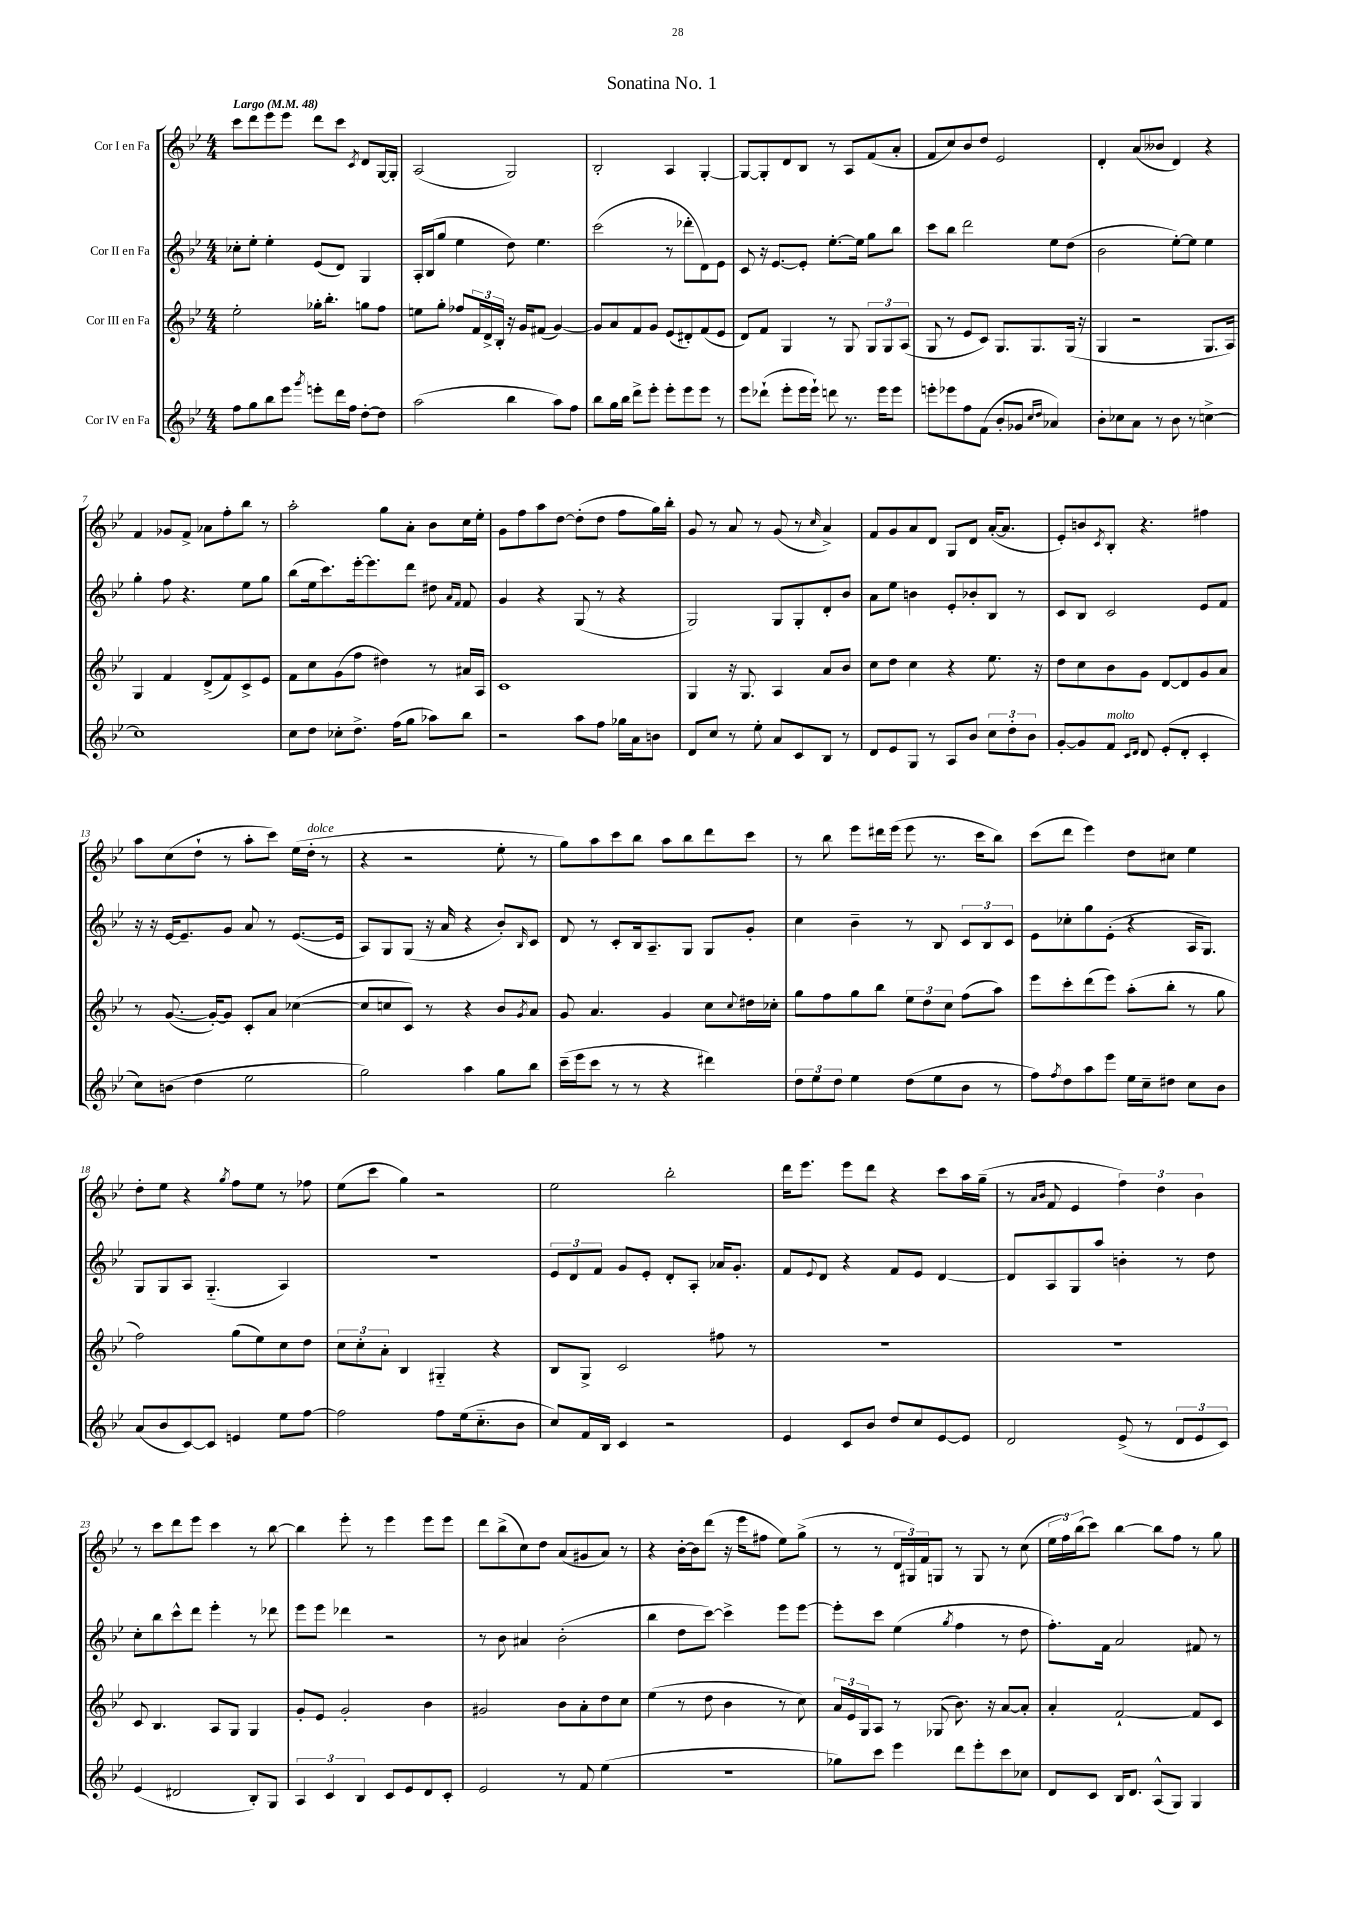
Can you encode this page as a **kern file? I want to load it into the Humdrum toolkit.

**kern	**kern	**kern	**kern
*staff4	*staff3	*staff2	*staff1
*clefG2	*clefG2	*clefG2	*clefG2
*k[b-e-]	*k[b-e-]	*k[b-e-]	*k[b-e-]
*M4/4	*M4/4	*M4/4	*M4/4
*MM48	*MM48	*MM48	*MM48
8ff\L	2ee-'\	8cc-'\L	8ccc\L
8gg\	.	8ee-'\J	8ddd\
8bb-\	.	4ee-'\	8eee-\
8eee-\J	.	.	8eee-\J
8qggg/	.	.	.
8eee'\L	16gg-'\LK	(8e-/L	8ddd\L
.	8.bb-'\J	.	.
16ddd\L	.	8d/J)	8ccc\J
16ff\JJ	.	.	.
.	.	.	8qc/
[8dd'\L	8gg\L	4G/	8d/L
8dd\]J	8ff\J	.	[16G/L
.	.	.	16G'/]JJ
=	=	=	=
(2aa\	8ee\L	16A'/LL	(2A/
.	.	(16B-/J	.
.	8gg'\J	8gg/J	.
.	8ff-/L	4ee-\	.
.	24f/L	.	.
.	24d^/	.	.
.	24B-'/JJ	.	.
4bb-\	16r	8dd\)	2G/)
.	16g/LK	.	.
.	(8f#/J	4.ee-\	.
8aa\L)	[4g/)	.	.
8ff\J	.	.	.
=	=	=	=
8bb-\L	8g/]L	(2ccc\	2B-'/
16gg\L	8a/	.	.
16bb-\JJ	.	.	.
8ddd^\L	8f/	.	.
8eee-'\J	8g/J	.	.
8eee-'\L	(8e-/L	8r	4A/
8eee-\	8d#'/)	8ddd-'\L	.
8eee-\J	(8f/	8d\)	[4G'/
8r	8e-/J	8e-\J	.
=	=	=	=
8eee-\L	8d/L)	8c/	8G/_L
(8ddd-`\J	8f/J	16r	8G'/]
.	.	[8.e-/L	.
8eee-'\L	4G/	.	8d/
16eee-\L	.	8e-'/]J	8B-/J
16eee-`\JJ)	.	.	.
8ddd\	8r	[8.ee-'\L	8r
8.r	8G/	.	8A/L
.	.	16ee-\]Jk	.
.	12G/L	8gg\L	(8f/
16eee-\LK	.	.	.
.	12G/	.	.
8eee-\J	.	8bb-\J	8a'/J
.	(12A/J	.	.
=	=	=	=
8eee'\L	8G/	8ccc\L	8f/L
8eee-\	8r	8bb-\J	8cc/)
8ff\	8e-/L	2ddd\	8b-/
(8f\J	8c/J)	.	8dd/J
8b-'/L	8.G/L	.	2e-/
8g-/J	.	.	.
.	8.G/	.	.
16qqcc/LL	.	.	.
16qqdd/JJ	.	.	.
4a-/)	.	8ee-\L	.
.	(16G/Jk	(8dd\J	.
.	16r	.	.
=	=	=	=
8b-'\L	4G/	2b-\	4d'/
8cc-\	.	.	.
8a\J	2r	.	(8a/L
8r	.	.	8b--/J
8b-\	.	[8ee-'\L)	4d/)
8r	.	8ee-\]J	.
[4cc^\	8.G/L	4ee-\	4r
.	16A/Jk)	.	.
=	=	=	=
1cc]	4G/	4gg'\	4f/
.	4f/	8ff\	8g-/L
.	.	4.r	8f^/J
.	(8d^/L	.	8a-\L
.	8f/)	.	8ff'\
.	8c^/	8ee-\L	8bb-\J
.	8e-/J	8gg\J	8r
=	=	=	=
8cc\L	8f\L	(8bb-\L	2aa'\
8dd\J	8cc\	16ee-\k	.
.	.	8.ccc\)	.
8cc-'\L	(8g\	.	.
8.dd^\J	8ff\J	[16eee-'\k	.
.	.	8.eee-\]	.
.	4dd#\)	.	8gg\L
(16ff\LK	.	.	.
8gg\J	.	8ddd\J	8a'\J
8aa-\L)	8r	8dd#\	8b-\L
.	.	16qqa/LL	.
.	.	16qqf/JJ	.
8bb-\J	16a#/LL	8f/	16cc\L
.	16A/JJ	.	16ee-'\JJ
=	=	=	=
2r	1c	4g/	8g\L
.	.	.	8ff\
.	.	4r	8aa\
.	.	.	[8dd\J
8aa\L	.	(8G/	(8dd'\]L
8ff\J	.	8r	8dd\J
16gg-\LL	.	4r	8ff\L
16a\J	.	.	.
8b\J	.	.	16gg\L)
.	.	.	16bb-'\JJ
=	=	=	=
8d/L	4G/	2G/)	8g/
8cc/J	.	.	8r
8r	16r	.	8a/
.	8.G/	.	.
8ee-'\	.	.	8r
8a/L	4A/	8G/L	(8g/
8c/	.	8G'/	8r
.	.	.	16qqcc/
8B-/J	8a/L	8d'/	4a^/)
8r	8b-/J	8b-/J	.
=	=	=	=
8d/L	8cc\L	8a\L	8f/L
8e-/	8dd\J	8ee-\J	8g/
8G/J	4cc\	4b\	8a/
8r	.	.	8d/J
8A/L	4r	8e-'/L	8G/L
8b-/J	.	8b-'/	8d/J
12cc\L	8.ee-\	8B-/J	([16a'/LK
.	.	.	8.a/]J
12dd'\	.	.	.
.	.	8r	.
12b-\J	.	.	.
.	16r	.	.
=	=	=	=
[8g'/L	8dd\L	8c/L	8e-'/L)
8g/]	8cc\	8B-/J	8b/
.	.	.	8qc/
8f/J	8b-\	2c/	8B-'/J
16qqc/LL	.	.	.
16qqd/JJ	.	.	.
8d/	8g\J	.	4.r
(8e-'/L	[8d/L	.	.
8d'/J	8d/]	.	.
4c'/	8g/	8e-/L	4ff#\
.	8a/J	8f/J	.
=	=	=	=
8cc\L)	8r	16r	8aa\L
.	.	16r	.
(8b\J	([8.g/	[16e-/LK	(8cc\
.	.	8.e-~/]	.
4dd\	.	.	8dd`\J
.	16g'/_LK)	.	.
.	8g/]J	8g/J	8r
2ee-\	8c'/L	8a/	8aa'\L
.	8a/J	8r	8ccc\J)
.	([4cc-\	([8.e-/L	(16ee-\LL
.	.	.	16dd'\JJ
.	.	.	8r
.	.	16e-/]Jk	.
=	=	=	=
2gg\)	8cc-/]L	8A/L)	4r
.	8cc/	8G/	.
.	8c/J)	(8G/J	2r
.	8r	16r	.
.	.	16a/	.
4aa\	4r	4r	.
8gg\L	8b-/L	8b-'/L)	8ee-'\
.	8qg/	16qqB-/	.
8bb-\J	8a/J	8c/J	8r
=	=	=	=
(16ccc~\LL	8g/	8d/	8gg\L)
16eee-\J	.	.	.
8ccc\J	4.a/	8r	8aa\
8r	.	8c'/L	8ccc\
8r	.	16B-/k	8bb-\J
.	.	8.A~/	.
4r	4g/	.	8aa\L
.	.	8G/J	8bb-\
4ddd#\)	8cc\L	8G/L	8ddd\
.	8qqcc/	.	.
.	16dd#\L	8g'/J	8ccc\J
.	16cc-'\JJ	.	.
=	=	=	=
12dd\L	8gg\L	4cc\	8r
12ee-\	.	.	.
.	8ff\	.	8bb-\
12dd\J	.	.	.
4ee-\	8gg\	4b-~\	8eee-\L
.	8bb-\J	.	16ddd#\L
.	.	.	(16eee-\JJ
(8dd\L	12ee-\L	8r	8eee-\
.	12dd\	.	.
8ee-\	.	8B-/	8.r
.	12cc\J	.	.
8b-\J	(8ff\L	12c/L	.
.	.	.	16ccc\LK
.	.	12B-/	.
8r	8aa\J)	.	8bb-\J)
.	.	12c/J	.
=	=	=	=
8ff\L)	8eee-\L	8e-\L	(8ccc\L
8qff/	.	.	.
8dd\	8ccc'\	8cc-'\	8ddd\J
8aa\	(8ddd\	8gg\	4eee-\)
8eee-\J	8eee-\J)	(8e-'\J	.
16ee-\LL	(8aa'\L	4r	8dd\L
16cc~\J	.	.	.
8dd#\J	8bb-'\J	.	8cc#\J
8cc\L	8r	16A/LK	4ee-\
.	.	8.G/J)	.
8b-\J	8gg\	.	.
=	=	=	=
(8a/L	2ff\)	8G/L	8dd'\L
8b-/	.	8G/	8ee-\J
[8c/)	.	8A/J	4r
8c/]J	.	(4.G'~/	.
.	.	.	8qgg/
4e/	(8gg\L	.	8ff\L
.	8ee-\)	.	8ee-\J
8ee-\L	8cc\	4A/)	8r
[8ff\J	8dd\J	.	8ff-\
=	=	=	=
2ff\]	12cc\L	1r	(8ee-\L
.	12cc'\	.	.
.	.	.	8ccc\J
.	12a'\J	.	.
.	4B-/	.	4gg\)
8ff\L	4G#'~/	.	2r
(16ee-\k	.	.	.
8.cc'~\	.	.	.
.	4r	.	.
8b-\J	.	.	.
=	=	=	=
8cc/L)	8B-/L	12e-/L	2ee-\
.	.	12d/	.
16f/L	8G^/J	.	.
.	.	12f/J	.
16B-/JJ	.	.	.
4c/	2c/	8g/L	.
.	.	8e-'/J	.
2r	.	8d'/L	2bb-'\
.	.	8A'/J	.
.	8ff#\	16a-/LK	.
.	.	8.g'/J	.
.	8r	.	.
=	=	=	=
4e-/	1r	8f/L	16ddd\LK
.	.	.	8.eee-\J
.	.	8qqe-/	.
.	.	8d/J	.
8c/L	.	4r	8eee-\L
8b-/J	.	.	8ddd\J
8dd/L	.	8f/L	4r
8cc/	.	8e-/J	.
[8e-/	.	[4d/	8ccc\L
8e-/]J	.	.	16aa\L
.	.	.	(16gg~\JJ
=	=	=	=
2d/	1r	8d/]L	8r
.	.	.	16qqa/LL
.	.	.	16qqb-/JJ
.	.	8A/	8f/
.	.	8G/	4e-/
.	.	8aa/J	.
(8e-^/	.	4b'\	6ff\)
8r	.	.	.
.	.	.	6dd\
12d/L	.	8r	.
12e-/	.	.	6b-\
.	.	8dd\	.
12c/J)	.	.	.
=	=	=	=
(4e-/	8c/	8cc'\L	8r
.	4.B-/	8bb-\	8ccc\L
2d#/	.	8ccc^^\	8ddd\
.	.	8ddd\J	8eee-\J
.	8A/L	4eee-'\	4ccc\
.	8G/J	.	.
8B-'/L)	4G/	8r	8r
8G/J	.	8ddd-\	[8bb-\
=	=	=	=
6A/	8g'/L	8eee-\L	4bb-\]
.	8e-/J	8eee-\J	.
6c/	.	.	.
.	2g'/	4ddd-\	8eee-'\
6B-/	.	.	.
.	.	.	8r
8c/L	.	2r	4eee-\
8e-/	.	.	.
8d/	4b-\	.	8eee-\L
8c'/J	.	.	8eee-\J
=	=	=	=
2e-/	2g#/	8r	8ddd\L
.	.	8b-\	(8bb-^\
.	.	4a#/	8cc\)
.	.	.	8dd\J
8r	8b-\L	(2b-'\	(8a/L
8f/	8a'\	.	8g#/
(4ee-\	8dd\	.	8a/J)
.	8cc\J	.	8r
=	=	=	=
1r	(4ee-\	4bb-\	4r
.	8r	8dd\L	[16b-'\LL
.	.	.	16b-\]J
.	8dd\	[8ccc\J)	(8ddd\J
.	4b-\	4ccc^\]	16r
.	.	.	16eee-\LK
.	.	.	8ff#\J
.	8r	8eee-\L	8ee-\L)
.	8cc\)	[8eee-\J	(8gg^\J
=	=	=	=
8gg-\L)	24a/LL	8eee-'\]L	8r
.	24e-/	.	.
.	24G/J	.	.
8ccc\J	8A/J	8ccc\J	8r
4eee-\	8r	(4ee-\	24d/LL
.	.	.	24G#/)
.	.	.	24f/J
.	(8G-/	.	8G/J
.	.	8qgg/	.
8ddd\L	8.b-\)	4ff\	8r
8eee-'\	.	.	8G/
.	16r	.	.
8ccc\	[8a/L	8r	8r
8cc-\J	8a'/]J	8dd\	(8cc\
=	=	=	=
8d/L	4a'/	8.ff'\L)	24ee-\LL
.	.	.	24ff\)
.	.	.	(24bb-\J
8c/J	.	.	8ccc\J)
.	.	16f\Jk	.
16B-/LK	[2f`/	2a/	[4bb-\
8.d/J	.	.	.
(8A^^/L	.	.	8bb-\]L
8G/J)	.	.	8ff\J
4G/	8f/]L	8f#/	8r
.	8c/J	8r	8gg\
==	==	==	==
*-	*-	*-	*-
